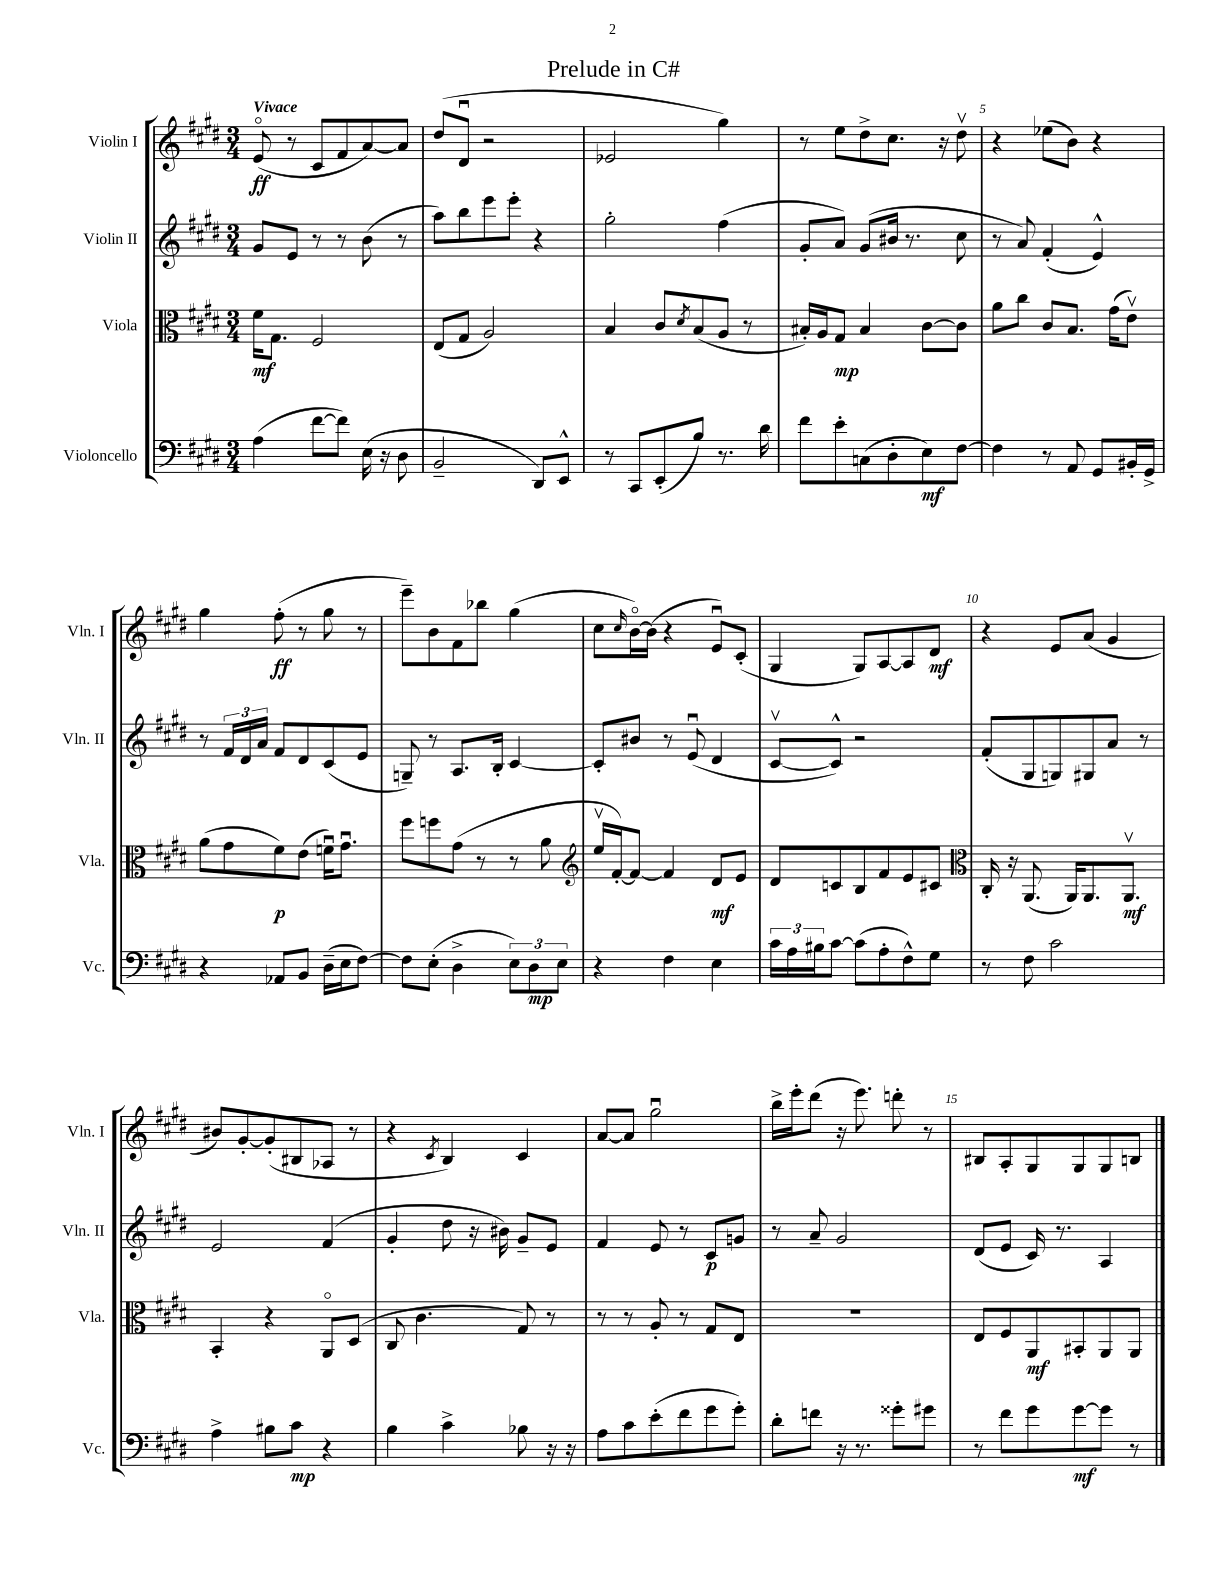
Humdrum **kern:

**kern	**kern	**kern	**kern
*staff4	*staff3	*staff2	*staff1
*clefF4	*clefC3	*clefG2	*clefG2
*k[f#c#g#d#]	*k[f#c#g#d#]	*k[f#c#g#d#]	*k[f#c#g#d#]
*M3/4	*M3/4	*M3/4	*M3/4
(4A\	16f#\LK	8g#/L	(8eo/
.	8.G#\J	.	.
.	.	8e/J	8r
[8f#\L	2F#/	8r	8c#/L
8f#\]J)	.	8r	8f#/
(16E\	.	(8b\	[8a/)
16r	.	.	.
8D#\	.	8r	8a/]J
=	=	=	=
2BB~/	(8E/L	8aa\L)	(8dd#/L
.	8G#/J	8bb\	8d#u/J
.	2A/)	8eee\	2r
.	.	8eee'\J	.
8DD#/L)	.	4r	.
8EE^^/J	.	.	.
=	=	=	=
8r	4B/	2gg#'\	2e-/
8CC#/L	.	.	.
(8EE'/	8c#/L	.	.
.	8qd#/	.	.
8B/J)	(8B/	.	.
8.r	8A/J	(4ff#\	4gg#\)
.	8r	.	.
16d#\	.	.	.
=	=	=	=
8f#\L	16B#'/LL)	8g#'/L	8r
.	16A/J	.	.
8e'\	8G#/J	8a/J)	8ee\L
(8C\	4B#/	(8g#/L	8dd#^\
8D#'\	.	16b#/Jk	8.cc#\J
.	.	8.r	.
8E\)	[8c#\L	.	.
.	.	.	16r
[8F#\J	8c#\]J	8cc#\	8dd#v\
=	=	=	=
4F#\]	8a\L	8r	4r
.	8cc#\J	8a/)	.
8r	8c#/L	(4f#'/	(8ee-\L
8AA/	8.B/J	.	8b\J)
8GG#/L	.	4e^^/)	4r
.	(16g#\LK	.	.
16BB#'/L	8ev\J)	.	.
16GG#^/JJ	.	.	.
=	=	=	=
4r	(8a\L	8r	4gg#\
.	8g#\	24f#/LL	.
.	.	24d#/	.
.	.	24a/JJ	.
8AA-/L	8f#\)	8f#/L	(8ff#'\
8BB/J	(8e\J	8d#/	8r
(16D#~\LL	16fu\LK)	(8c#/	8gg#\
16E\J	8.g#u\J	.	.
[8F#\J)	.	8e/J	8r
=	=	=	=
8F#\]L	8ff#\L	8G~/)	8eee~\L)
(8E'\J	8ff\	8r	8b\
4D#^\	(8g#\J	8.A/L	8f#\
.	8r	.	8bb-\J
.	.	16B'/Jk	.
12E\L)	8r	[4c#/	(4gg#\
12D#\	.	.	.
.	8a\	.	.
12E\J	.	.	.
=	=	=	=
*	*clefG2	*	*
4r	16eev/LL	8c#'/]L	8cc#\L
.	[16f#'/J)	.	.
.	.	.	16qqcc#/
.	8f#/_J	8b#/J	[16bo\L)
.	.	.	(16b\]JJ
4F#\	4f#/]	8r	4r
.	.	(8eu/	.
4E\	8d#/L	4d#/	8eu/L)
.	8e/J	.	(8c#'/J
=	=	=	=
24c#\LL	8d#/L	[8c#v/L	4G#/
24A\	.	.	.
24B#\J	.	.	.
[8c#\J	8c/	8c#^^/]J)	.
(8c#\]L	8B/	2r	8G#/L)
8A'\	8f#/	.	[8A/
8F#^^\)	8e/	.	8A/]
8G#\J	8c#/J	.	8d#/J
=	=	=	=
*	*clefC3	*	*
8r	16C#'/	(8f#'/L	4r
.	16r	.	.
8F#\	(8.AA/	8G#/	.
2c#\	.	8G/)	8e/L
.	16AA/LK)	.	.
.	8.AA/	8G#/	(8a/J
.	.	8a/J	4g#/
.	8.AAv/J	.	.
.	.	8r	.
=	=	=	=
4A^\	4BB'/	2e/	8b#/L)
.	.	.	[8g#'/
8B#\L	4r	.	(8g#'/]
8c#\J	.	.	8B#/
4r	8AAo/L	(4f#/	8A-/J
.	(8D#/J	.	8r
=	=	=	=
4B\	8C#/	4g#'/	4r
.	4.c#\	.	.
.	.	.	8qc#/
4c#^\	.	8dd#\	4B/)
.	.	16r	.
.	.	16b#\)	.
8B-\	8G#/)	8g#~/L	4c#/
16r	8r	8e/J	.
16r	.	.	.
=	=	=	=
8A\L	8r	4f#/	[8a/L
8c#\	8r	.	8a/]J
(8e'\	8A'/	8e/	2gg#u\
8f#\	8r	8r	.
8g#\	8G#/L	8c#/L	.
8g#'\J)	8E/J	8g/J	.
=	=	=	=
8d#'\L	2.r	8r	16bb^\LL
.	.	.	16eee'\J
8f\J	.	8a~/	(8ddd#\J
16r	.	2g#/	16r
8.r	.	.	8.eee\)
8g##'\L	.	.	8ddd'\
8g#\J	.	.	8r
=	=	=	=
8r	8E/L	(8d#/L	8B#/L
8f#\L	8F#/	8e/J	8A'/
8g#\	8AA/	16c#/)	8G#/
.	.	8.r	.
[8g#\	8BB#'/	.	8G#/
8g#\]J	8AA/	4A/	8G#/
8r	8AA/J	.	8B/J
==	==	==	==
*-	*-	*-	*-
